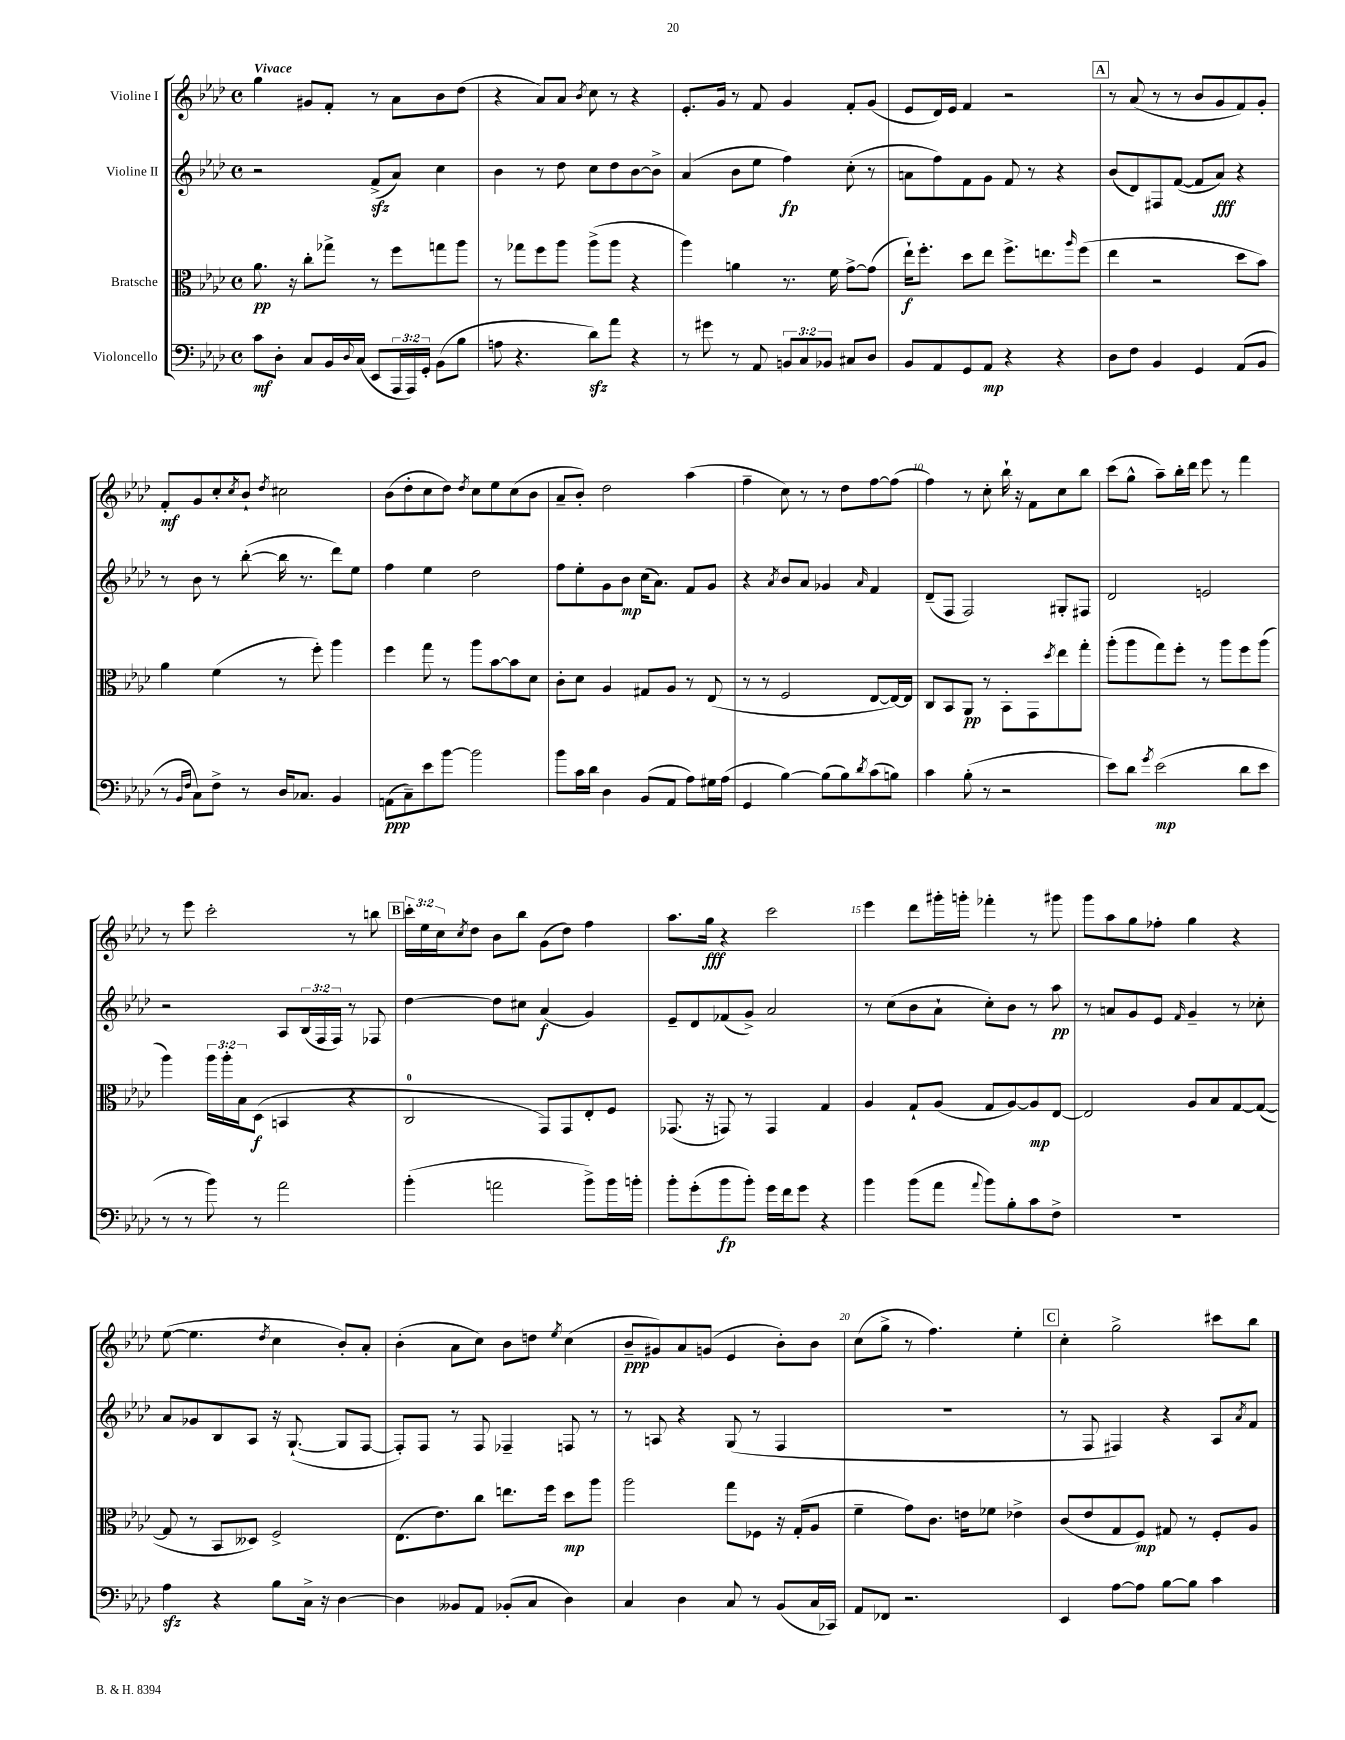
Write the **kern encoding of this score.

**kern	**kern	**kern	**kern
*staff4	*staff3	*staff2	*staff1
*clefF4	*clefC3	*clefG2	*clefG2
*k[b-e-a-d-]	*k[b-e-a-d-]	*k[b-e-a-d-]	*k[b-e-a-d-]
*M4/4	*M4/4	*M4/4	*M4/4
*met(c)	*met(c)	*met(c)	*met(c)
8c	8.a-	2r	4gg
8D-'	.	.	.
.	16r	.	.
8C	8cc'	.	8g#
16BB-	8gg-^	.	8f'
8qqD-	.	.	.
(16C	.	.	.
8EE-	8r	(8f^	8r
24AAA-	8ff	8a-)	8a-
24AAA-)	.	.	.
24GG'	.	.	.
(8BB-	8gg	4cc	8b-
8B-	8aa-	.	(8dd-
=	=	=	=
8A	8r	4b-	4r
4.r	8gg-	.	.
.	8ff	8r	8a-)
.	8aa-	8dd-	8a-
.	.	.	8qb-
8d-)	(8aa-^	8cc	8cc
8a-	8aa-	8dd-	8r
4r	4r	[8b-	4r
.	.	8b-^]	.
=	=	=	=
8r	4aa-)	(4a-	8.e-'
8g#	.	.	.
.	.	.	16g
8r	4a	8b-	8r
8AA-	.	8ee-	8f
12BB	8.r	4ff)	4g
12C	.	.	.
12BB-	.	.	.
.	16f	.	.
8C#	[8g^	(8cc'	8f'
8D-	(8g]	8r	(8g
=	=	=	=
8BB-	16ee-`)	8a	8e-
.	8.ff'	.	.
8AA-	.	8ff)	16d-)
.	.	.	16e-
8GG	8dd-	8f	4f
8AA-	8ee-	8g	.
4r	8.ff^	8f	2r
.	.	8r	.
.	8.ee	.	.
4r	.	4r	.
.	16qqaa-	.	.
.	(8ff	.	.
=	=	=	=
8D-	4ee-	(8b-	8r
8F	.	8d-)	(8a-
4BB-	2r	8F#	8r
.	.	([8f	8r
4GG	.	8f]	8b-
.	.	8a-)	8g
(8AA-	8dd-	4r	8f)
8BB-	8b-)	.	8g'
=	=	=	=
8r	4a-	8r	8f'
16qqBB-	.	.	.
16qqF	.	.	.
8C)	.	8b-	8g
8F^	(4f	8r	8cc'
.	.	.	8qcc
8r	.	([8bb-'	8b-`
.	.	.	8qdd-
16D-	8r	16bb-]	2cc#
8.C-	.	8.r	.
.	8ff')	.	.
4BB-	4aa-	8ddd-)	.
.	.	8ee-	.
=	=	=	=
(8AA	4ff	4ff	(8b-
8C~)	.	.	8dd-'
8e-	8gg	4ee-	8cc
[8b-	8r	.	8dd-)
.	.	.	8qdd-
2b-]	8aa-	2dd-	8cc
.	[8b-	.	8ee-
.	8b-]	.	(8cc
.	8d-	.	8b-
=	=	=	=
8b-	8c'	8ff	8a-~
16c	8d-	8ee-'	8b-')
16d-	.	.	.
4D-	4A-	8g	2dd-
.	.	8b-	.
(8BB-	8G#	(16cc	.
.	.	8.a-)	.
8AA-	8A-	.	.
8A-)	8r	8f	(4aa-
16G#	(8E-	8g	.
(16A-	.	.	.
=	=	=	=
4GG	8r	4r	4ff~
.	8r	.	.
.	.	8qa-	.
[4B-)	2F	8b-	8cc)
.	.	8a-	8r
(8B-]	.	4g-	8r
8B-)	.	.	8dd-
8qd-	.	16qqa-	.
(8c	[8E-	4f	[8ff
8B)	16E-_)	.	(8ff]
.	16E-]	.	.
=	=	=	=
4c	8C	(8d-~	4ff)
.	8BB-	8F	.
(8B-'	8AA-	2F)	8r
8r	8r	.	8cc'
2r	8BB-'	.	16bb-`
.	.	.	16r
.	8GG	.	8f
.	8qdd-	.	.
.	8ee-	8G#'	8cc
.	8gg'	8F#	8bb-
=	=	=	=
8e-)	(8aa-'	2d-	(8ccc
8d-	8aa-	.	8gg^^
8qg	.	.	.
(2e-	8gg)	.	8aa-~)
.	8ff'	.	16bb-'
.	.	.	16ddd-
.	8r	2e	8eee-
.	8aa-	.	8r
8d-	8ff	.	4fff
8e-	(8aa-	.	.
=	=	=	=
8r	4aa-)	2r	8r
8r	.	.	8eee-
8b-)	24aa-	.	2ccc'
.	24aa-'	.	.
.	24B-	.	.
8r	(8D-	.	.
2a-	4BB	8A-	.
.	.	(24B-	.
.	.	24F	.
.	.	24F)	.
.	4r	8r	8r
.	.	8F-	8bb
=	=	=	=
(4b-'	2C	[4dd-	24ccc'
.	.	.	24ee-
.	.	.	24cc
.	.	.	8qcc
.	.	.	8dd-
2a	.	8dd-]	8b-
.	.	8cc#	8bb-
.	8GG)	(4a-	(8g
.	8GG	.	8dd-)
8b-^)	8E-'	4g)	4ff
16b-	8F	.	.
16b'	.	.	.
=	=	=	=
8b-'	(8.GG-	8e-~	8.aa-
(8g'	.	8d-	.
.	16r	.	16gg
8b-	8GG)	(8f-	4r
8b-')	8r	8g^)	.
16g	4GG	2a-	2ccc
16f	.	.	.
8g	.	.	.
4r	4G	.	.
=	=	=	=
4b-	4A-	8r	4eee-
.	.	(8cc	.
(8b-	8G`	8b-	8ddd-
8a-	(8A-	8a-`	16ggg#'
.	.	.	16ggg'
8qqa-	.	.	.
8b-)	8G	8cc')	4fff-'
8B-'	[8A-)	8b-	.
8c	8A-]	8r	8r
8F^	[8E-	8aa-	8ggg#
=	=	=	=
1r	2E-]	8r	8ggg
.	.	8a	8aa-
.	.	8g	8gg
.	.	8e-	8ff-'
.	.	16qqf	.
.	8A-	4g~	4gg
.	8B-	.	.
.	[8G	8r	4r
.	(8G_	8cc-'	.
=	=	=	=
4A-	8G]	8a-	([8ee-
.	8r	8g-	4.ee-]
4r	8BB-	8B-	.
.	8D--)	8A-	.
.	.	.	8qdd-
8B-	2F^	16r	4cc
.	.	([8.G`	.
16C^	.	.	.
16r	.	.	.
[4D-	.	8G]	8b-')
.	.	[8F	8a-'
=	=	=	=
4D-]	(8.E-	8F'])	(4b-'
.	.	8F	.
.	8.e-)	.	.
8BB--	.	8r	8a-
8AA-	8cc	8F	8cc)
(8BB-'	8.ee	4F-~	8b-
8C	.	.	8dd
.	16ff	.	.
.	.	.	8qee-
4D-)	8dd-	8F	(4cc
.	8aa-	8r	.
=	=	=	=
4C	2aa-	8r	8b-~
.	.	8A	8g#)
4D-	.	4r	8a-
.	.	.	(8g
8C	8gg	(8G	4e-
8r	8F-	8r	.
(8BB-	16r	4F	8b-')
.	(16G'	.	.
16C	8A-	.	8b-
16CC-)	.	.	.
=	=	=	=
8AA-	4f~	1r	(8cc
8FF-	.	.	8gg^
2.r	8g)	.	8r
.	8.c	.	4.ff)
.	16e	.	.
.	8f-	.	.
.	4e-^	.	4ee-'
=	=	=	=
4EE-	(8c	8r	4cc'
.	8e-	8F	.
[8A-	8G	4F#)	2gg^
8A-]	8F)	.	.
[8B-	8G#	4r	.
8B-]	8r	.	.
4c	8F'	8A-	8ccc#
.	.	8qa-	.
.	8A-	8f	8bb-
==	==	==	==
*-	*-	*-	*-
